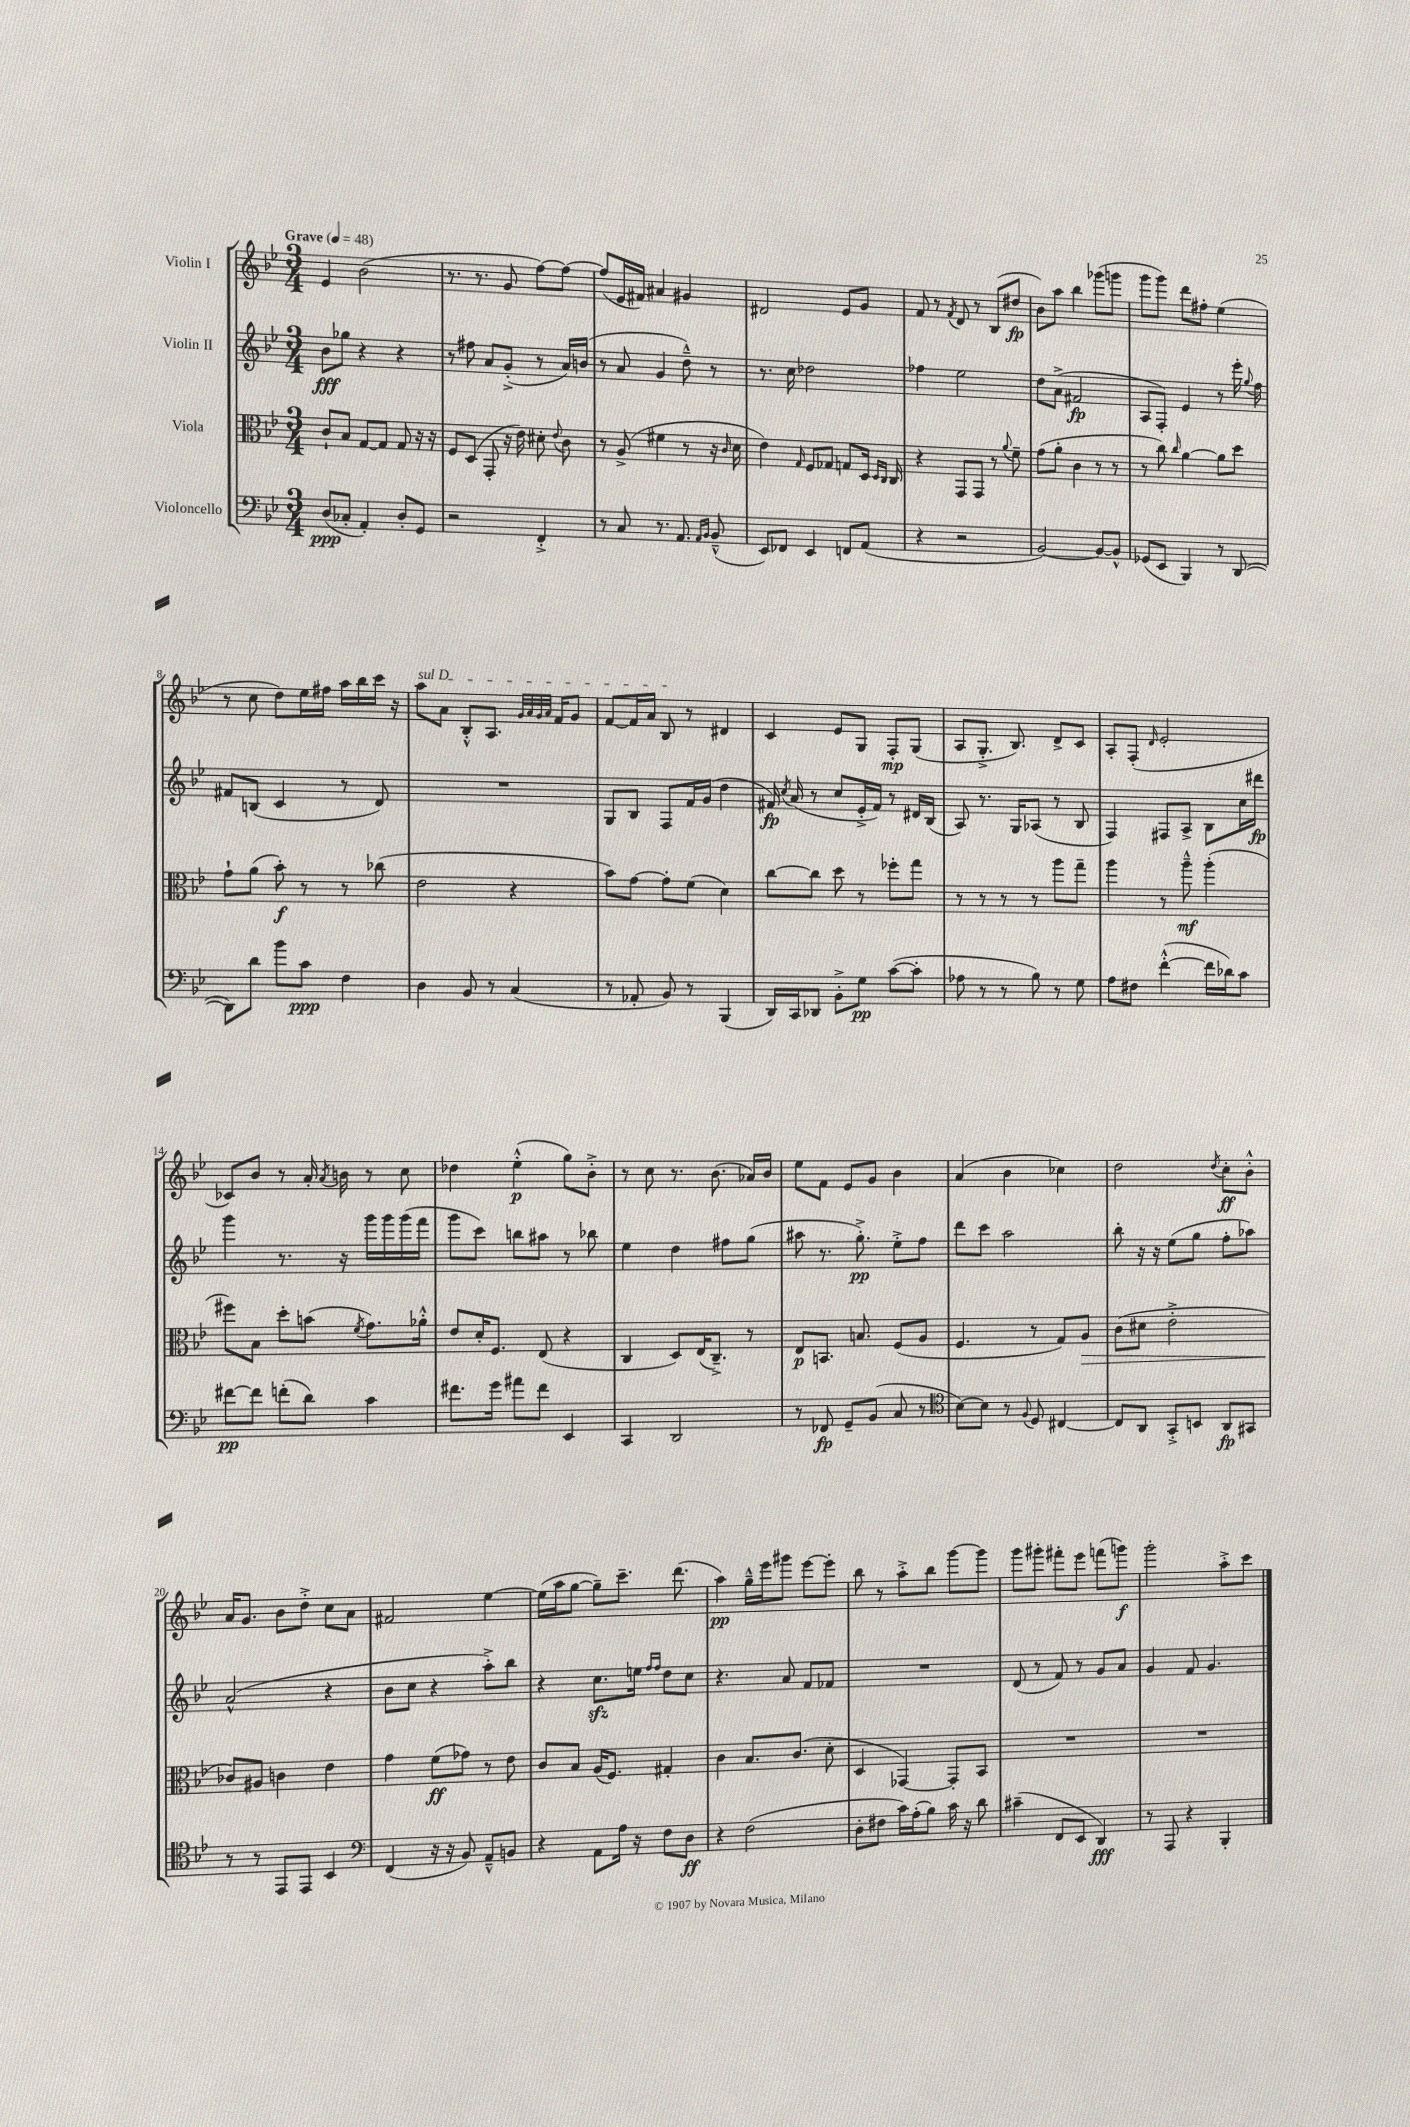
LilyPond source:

<<
\new StaffGroup <<
\new Staff = "s0" \with { instrumentName = "Violin I" } {
    \clef treble \key bes \major \numericTimeSignature \time 3/4 \tempo "Grave" 4 = 48
    \autoBeamOff ees'4 bes'2( |
    r8. r8. g'8 f''8[~) f''8]~ |
    f''8[( ees'16 fis'16]) ais'4 gis'4 |
    dis'2 ees'8[ g'8] |
    f'8 r8 \acciaccatura { f'8 } d'8 r8 bes8[( dis''8]\fp |
    bes'8[) a''8] bes''4 ges'''8[( g'''8] |
    g'''8[ g'''8]) d'''8[ fis''8]-. ees''4( |
    r8 c''8 d''8[) ees''16 fis''16] a''16[ bes''16 c'''16] r16 |
    \once \override TextSpanner.bound-details.left.text = \markup { \italic "sul D" } a''8[\startTextSpan a'8] bes8[-.-^ a8.] \grace { g'32[ a'32 g'32 a'32] } f'16[ g'8] |
    f'8[~ f'16 a'16] bes8\stopTextSpan r8 dis'4 |
    c'4 ees'8[ g8] f8[-.\mp g8]( |
    a8[ g8.]-.-> bes8.) d'8[-> c'8] |
    a8[-. f8]-.( \grace { d'16 } ees'2-. |
    ces'8[) bes'8] r8 a'16-. \acciaccatura { a'8 } b'16 r8 c''8 |
    des''4 ees''4-.-^\p( g''8[) bes'8]-.-> |
    r8 c''8 r8. bes'8.( aes'16[) bes'16] |
    ees''8[ f'8] ees'8[ g'8] bes'4 |
    a'4( bes'4 ces''4) |
    d''2 \acciaccatura { d''8 } c''8[-.\ff bes'8]-.-^ |
    a'16[ g'8.] bes'8[ d''8]-.-> c''8[ a'8] |
    fis'2 ees''4~ |
    ees''16[( a''16 g''8]~ g''8[--) c'''8.]-- d'''8.( |
    a''4\pp) g''16[---^ ees'''16 gis'''8] ees'''8[~ ees'''8]-. |
    bes''8 r8 a''8[-.-> bes''8] g'''8[~ g'''8] |
    g'''8[ gis'''8]-. fis'''8[-. ees'''8] f'''8[( g'''8]\f) |
    g'''2-. a''8[-.-> c'''8] \bar "|." |
}
\new Staff = "s1" \with { instrumentName = "Violin II" } {
    \clef treble \key bes \major \numericTimeSignature \time 3/4
    \autoBeamOff bes'8[\fff ges''8] r4 r4 |
    r8 fis''8 a'8[ g'8]-.->( r8 a'16[) b'16]( |
    r8 a'8 g'4 d''8---^) r8 |
    r8. c''16 des''2 |
    fes''4 ees''2 |
    d''8[ a'8]->( fis'2\fp |
    a8[ f8]-.) ees'4 r8 ees'''16-. \appoggiatura { g''8 } f''16 |
    fis'8[ b8]( c'4 r8 d'8) |
    R2. |
    g8[ bes8] f8[ f'16 g'16]( d''4 |
    fis'16\fp) \acciaccatura { c''8 } a'16( r8 c''8[ ees'16-.-> fis'16]) r8 dis'16[ bes16]( |
    a8) r8. g16[ aes8]( r8 bes8 |
    f4) fis8[ a8]-> bes8[ c''16 dis'''16]\fp |
    g'''4 r8. r16 g'''16[ g'''16 g'''16( f'''16] |
    g'''8[ c'''8]) b''8[ ais''8] r8 bes''8 |
    ees''4 d''4 fis''8[ g''8]( |
    ais''8 r8. g''8.-.->\pp) ees''8[-.-> f''8] |
    d'''8[ c'''8] a''2 |
    bes''8-. r16 r16 ees''8[( g''8] f''8[-. aes''8]) |
    a'2-^( r4 |
    bes'8[ c''8] r4 a''8[-.->) bes''8] |
    r4 c''8.[\sfz e''16] \grace { f''16[ f''16] } d''8[ c''8] |
    r4. a'8 f'8[ fes'8] |
    R2. |
    d'8( r8 f'8) r8 g'8[ a'8] |
    g'4 f'8 g'4. \bar "|." |
}
\new Staff = "s2" \with { instrumentName = "Viola" } {
    \clef alto \key bes \major \numericTimeSignature \time 3/4
    \autoBeamOff c'8[-! bes8] g8[~ g8] g8 r16 r16 |
    f8[ d8]( g,8-. r16 ees'16) dis'8-. \appoggiatura { ees'8 } c'8 |
    r8 a8->( fis'4 r8 r16 \grace { c'16 } d'16 |
    ees'4) \grace { g16 } f8[ ges8] g8[ d16] \grace { d16[ c16] } c16 |
    r4 g,8[ g,8] r8 \appoggiatura { a'8 } f'8-- |
    g'8[( a'8]-. c'4 r8 r8 |
    r8 c''8) \grace { c''16 } a'4~ a'8[ d''8] |
    g'8[-! a'8]( bes'8-.\f) r8 r8 ces''8( |
    ees'2 r4 |
    bes'8[) g'8]~ g'8[-. f'8]( d'4) |
    c''8[~ c''8] d''8 r8 fes''8[-. g''8] |
    r8 r8 r8 r8 a''8[ g''8]-- |
    a''4 r8 a''8---^\mf a''4-.( |
    fis''8[) bes8] d''8[-. b'8]( \acciaccatura { f'8 } g'8.[) aes'16]-.-^ |
    ees'8[ d'16-. f8.] ees8( r4 |
    c4 d8[) ees16( c8.]--->) r8 |
    ees8[\p b,8.] b8. f8[( a8] |
    f4. r8 g8[) a8]\> |
    c'8[( dis'8] ees'2-.-> |
    ces'8[\!) ais8] c'4 ees'4 |
    g'4 f'8[\ff( ges'8]) r8 ees'8 |
    c'8[ bes8] a16[( f8.]) gis4-. |
    c'4 bes8.[ c'8.]( d'8-. |
    d4 ges,4~) ges,8[-. bes,8] |
    R2. |
    R2. \bar "|." |
}
\new Staff = "s3" \with { instrumentName = "Violoncello" } {
    \clef bass \key bes \major \numericTimeSignature \time 3/4
    \autoBeamOff d8[\ppp( ces8]-. a,4-.) d8[-. g,8] |
    r2 f,4-.-> |
    r8 c8 r8. a,8. \grace { a,16[ bes,16] } bes,8---^( |
    ees,8[) fes,8] ees,4 f,8[ a,8]( |
    r4 r2 |
    bes,2~) bes,8[~ bes,8]-^ |
    ges,8[( ees,8] bes,,4) r8 d,8~( |
    d,8[) d'8] bes'8[ c'8]\ppp f4 |
    d4 bes,8 r8 c4( |
    r8 aes,8-. bes,8) r8 bes,,4( |
    d,16[) c,16 des,8] bes,8[-.-> g8]\pp c'8[~( c'8]-. |
    aes8 r8 r8 bes8) r8 g8 |
    a8[ fis8] f'4~-.-^( f'16[ des'16) c'8] |
    fis'8[~\pp fis'8] f'8[-.( d'8]) c'4 |
    fis'8.[ g'16] ais'8[ fis'8] ees,4 |
    c,4 d,2 |
    r8 fes,8\fp g,8[-- bes,8]( c8 r8 |
    \clef tenor bes8[~) bes8] r8 \appoggiatura { f8 } d8 cis4~ |
    cis8[ a,8] g,8[-.-> b,8] a,8[\fp gis,8] |
    r8 r8 ees,8[ ees,8] bes,4 |
    \clef bass f,4( r16 r16 bes,8) a,8[---^ b,8] |
    r4 a,8[ a16] r16 f8[ d8]\ff |
    r4 f2( |
    d8[-. fis8] c'16[) a16-.( bes8]) c'16 r16 d'8 |
    cis'4--( f,8[ ees,8] d,4\fff) |
    r8 a,,8 r4 bes,,4-. \bar "|." |
}
>>
>>
